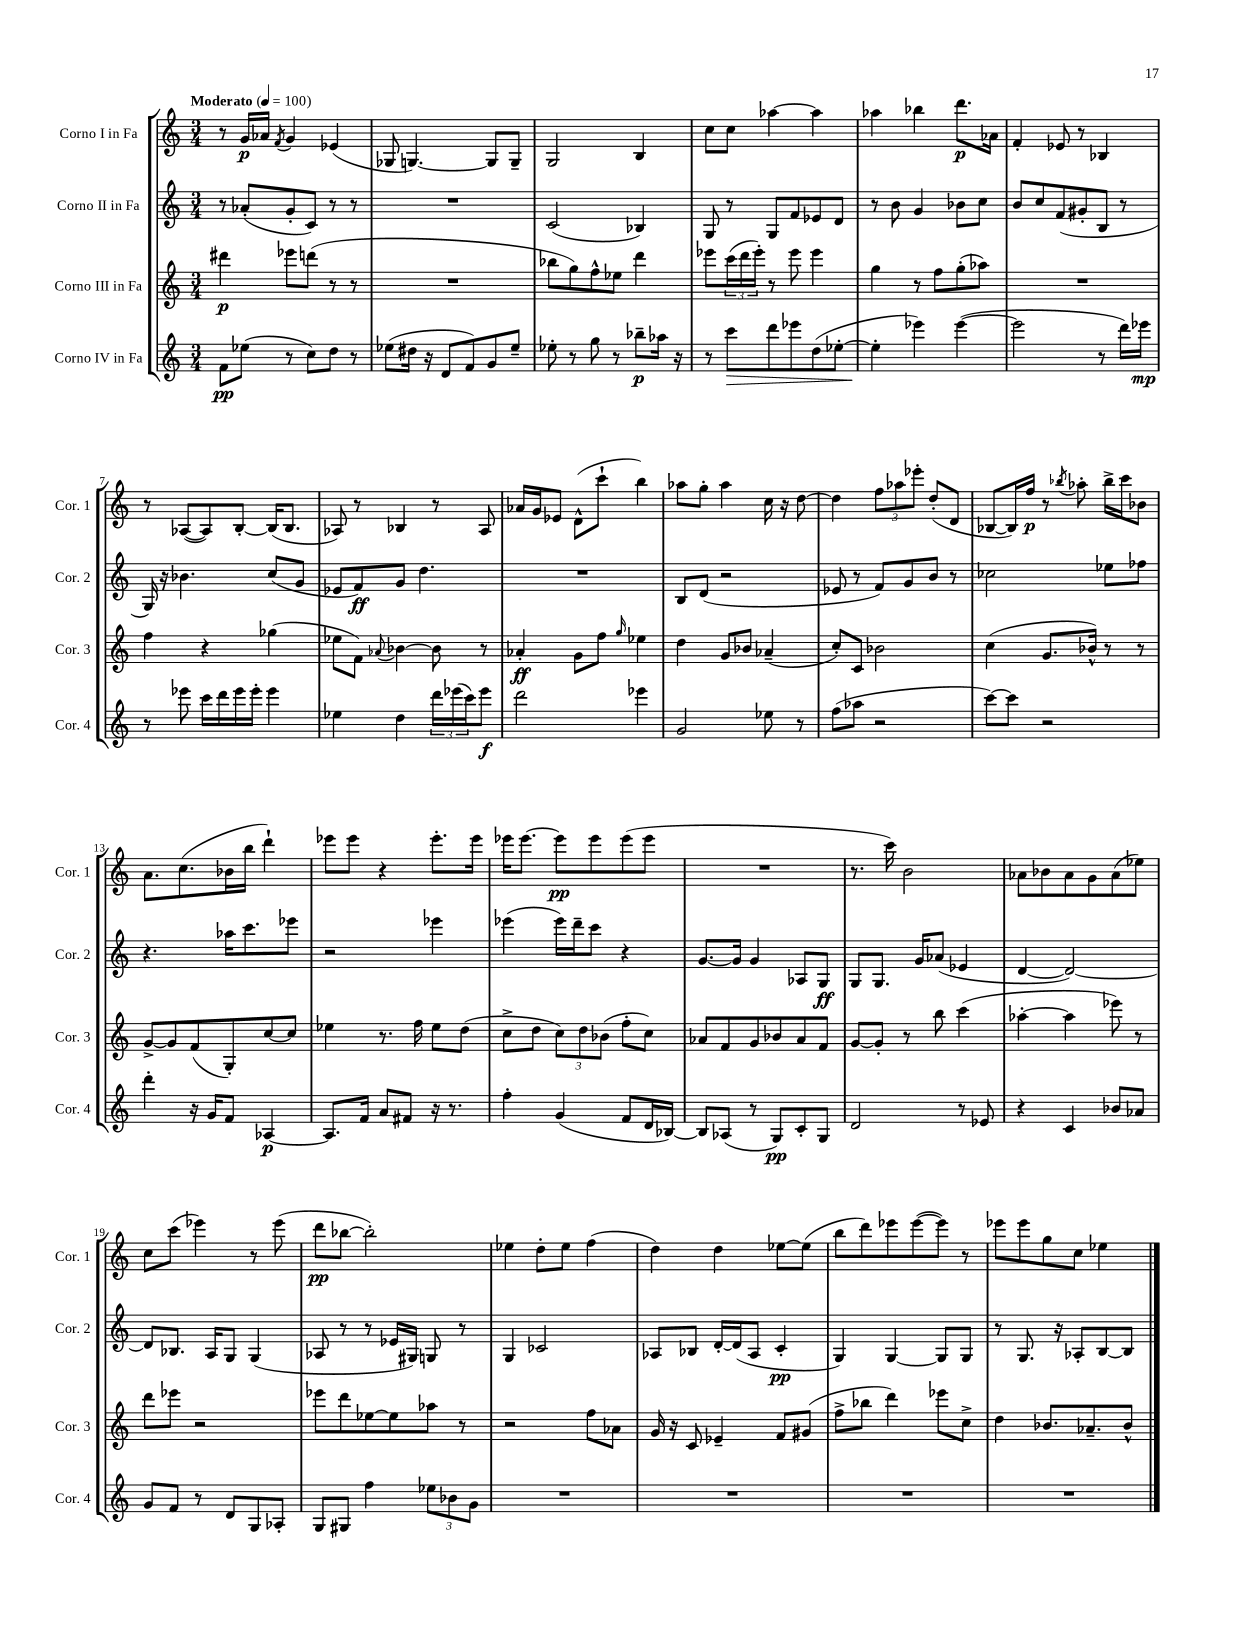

**kern	**dynam	**kern	**dynam	**kern	**dynam	**kern	**dynam
*part4	*part4	*part3	*part3	*part2	*part2	*part1	*part1
*staff4	*staff4	*staff3	*staff3	*staff2	*staff2	*staff1	*staff1
*I"Corno IV in Fa	*	*I"Corno III in Fa	*	*I"Corno II in Fa	*	*I"Corno I in Fa	*
*I'Cor. 4	*	*I'Cor. 3	*	*I'Cor. 2	*	*I'Cor. 1	*
*clefG2	*	*clefG2	*	*clefG2	*	*clefG2	*
*k[]	*	*k[]	*	*k[]	*	*k[]	*
*M3/4	*	*M3/4	*	*M3/4	*	*M3/4	*
*MM100	*	*MM100	*	*MM100	*	*MM100	*
=1	=1	=1	=1	=1	=1	=1	=1
!	!	!	!	!	!	!LO:TX:a:B:t=Moderato	!
8f\L	pp	4ddd#X\	p	8r	.	8r	.
(8ee-X\J	.	.	.	(8a-X'/L	.	16g/LL	p
.	.	.	.	.	.	16a-X/JJ	.
.	.	.	.	.	.	8qf/	.
8r	.	8eee-X\L	.	8g'/	.	4g/	.
8cc\L)	.	(8dddn\J	.	8c/J)	.	.	.
8dd\J	.	8r	.	8r	.	(4e-X/	.
8r	.	8r	.	8r	.	.	.
=2	=2	=2	=2	=2	=2	=2	=2
(8ee-X\L	.	2.r	.	2.r	.	8G-X/	.
16dd#X\Jk	.	.	.	.	.	[4.Gn/)	.
16r	.	.	.	.	.	.	.
8d/L	.	.	.	.	.	.	.
8f/)	.	.	.	.	.	.	.
8g/	.	.	.	.	.	8G/L]	.
8ee-~/J	.	.	.	.	.	8G~/J	.
=3	=3	=3	=3	=3	=3	=3	=3
8ee-X'\	.	8bb-X\L	.	(2c/	.	2G/	.
8r	.	8gg\)	.	.	.	.	.
8gg\	.	8ff^^\	.	.	.	.	.
8r	.	8ee-X\J	.	.	.	.	.
8bb-X~\L	p	4ddd\	.	4B-X/)	.	4B/	.
16aa-X\Jk	.	.	.	.	.	.	.
16r	.	.	.	.	.	.	.
=4	=4	=4	=4	=4	=4	=4	=4
8r	.	8eee-X\L	.	8G/	.	8cc\L	.
!	!LO:HP:b	!	!	!	!	!	!
8ccc\L	>	(24ccc\L	.	8r	.	8cc\J	.
.	.	24ddd\	.	.	.	.	.
.	.	24eee-'\JJ)	.	.	.	.	.
8ddd\	.	8r	.	8G/L	.	[4aa-X\	.
8eee-X\	.	8eee-\	.	8f/	.	.	.
(8dd\	.	4eee-\	.	8e-X/	.	4aa-\]	.
[8ee-X'\J	.	.	.	8d/J	.	.	.
=5	=5	=5	=5	=5	=5	=5	=5
4ee-'\]	.	4gg\	.	8r	.	4aa-X\	.
.	.	.	.	8b\	.	.	.
4eee-X\)	]	8r	.	4g/	.	4bb-X\	.
.	.	8ff\L	.	.	.	.	.
([4eee-\	.	(8gg'\	.	8b-X\L	.	8.ddd\L	p
.	.	8aa-X\J)	.	8cc\J	.	.	.
.	.	.	.	.	.	16a-X\Jk	.
=6	=6	=6	=6	=6	=6	=6	=6
2eee-\]	.	2.r	.	8b/L	.	4f'/	.
.	.	.	.	8cc/	.	.	.
.	.	.	.	(8f/	.	8e-X/	.
.	.	.	.	8g#X'/	.	8r	.
8r	.	.	.	8B/J	.	4B-X/	.
16ddd\LL)	.	.	.	8r	.	.	.
16eee-X\JJ	mp	.	.	.	.	.	.
!!LO:LB:g=z
=7	=7	=7	=7	=7	=7	=7	=7
8r	.	4ff\	.	16G/)	.	8r	.
.	.	.	.	16r	.	.	.
8eee-X\	.	.	.	4.b-X\	.	([8A-X/L	.
16ccc\LL	.	4r	.	.	.	8A-/])	.
16ddd\	.	.	.	.	.	.	.
16eee-\	.	.	.	.	.	[8B'/J	.
16eee-'\JJ	.	.	.	.	.	.	.
4eee-\	.	(4gg-X\	.	(8cc/L	.	(16B/KL]	.
.	.	.	.	.	.	8.B/J	.
.	.	.	.	8g/J	.	.	.
=8	=8	=8	=8	=8	=8	=8	=8
4ee-X\	.	8ee-X\L	.	8e-X/L	.	8A-X/)	.
.	.	8f\J)	.	8f/)	ff	8r	.
.	.	8qqa-X/	.	.	.	.	.
4dd\	.	[4b-X\	.	8g/J	.	4B-X/	.
.	.	.	.	4.dd\	.	.	.
24ddd\LL	.	8b-\]	.	.	.	8r	.
(24eee-X\	.	.	.	.	.	.	.
24ccc\J)	.	.	.	.	.	.	.
8eee-\J	f	8r	.	.	.	8A-/	.
=9	=9	=9	=9	=9	=9	=9	=9
2ddd\	.	4a-X'/	ff	2.r	.	16a-X/LL	.
.	.	.	.	.	.	16g/J	.
.	.	.	.	.	.	8e-X/J	.
.	.	8g\L	.	.	.	(8d^^\L	.
.	.	8ff\J	.	.	.	8ccc`\J	.
.	.	16qqgg/	.	.	.	.	.
4eee-X\	.	4ee-X\	.	.	.	4bb\)	.
=10	=10	=10	=10	=10	=10	=10	=10
2g/	.	4dd\	.	8B/L	.	8aa-X\L	.
.	.	.	.	(8d/J	.	8gg'\J	.
.	.	8g/L	.	2r	.	4aa-\	.
.	.	8b-X/J	.	.	.	.	.
8ee-X\	.	(4a-X~/	.	.	.	16cc\	.
.	.	.	.	.	.	16r	.
8r	.	.	.	.	.	[8dd\	.
=11	=11	=11	=11	=11	=11	=11	=11
(8ff\L	.	8cc'/L)	.	8e-X/	.	4dd\]	.
8aa-X\J	.	8c/J	.	8r	.	.	.
2r	.	2b-X\	.	8f/L)	.	12ff\L	.
.	.	.	.	.	.	12aa-X\	.
.	.	.	.	8g/	.	.	.
.	.	.	.	.	.	12eee-X'\J	.
.	.	.	.	8b/J	.	(8dd'/L	.
.	.	.	.	8r	.	8d/J	.
=12	=12	=12	=12	=12	=12	=12	=12
[8ccc\L)	.	(4cc\	.	2cc-X\	.	[8B-X/L	.
8ccc\J]	.	.	.	.	.	16B-/L])	.
.	.	.	.	.	.	16ff/JJ	p
2r	.	8.g/L	.	.	.	8r	.
.	.	.	.	.	.	8qbb-X/	.
.	.	.	.	.	.	8aa-X'\	.
.	.	16b-X^^/Jk)	.	.	.	.	.
.	.	8r	.	8ee-X\L	.	16bb-^\LL	.
.	.	.	.	.	.	16ccc\J	.
.	.	8r	.	8ff-X\J	.	8b-X\J	.
!!LO:LB:g=z
=13	=13	=13	=13	=13	=13	=13	=13
4ddd'\	.	[8g^/L	.	4.r	.	8.a\L	.
.	.	8g/]	.	.	.	.	.
.	.	.	.	.	.	(8.cc\	.
16r	.	(8f/	.	.	.	.	.
16g/KL	.	.	.	.	.	.	.
8f/J	.	8G'/)	.	16aa-X\KL	.	16b-X\L	.
.	.	.	.	8.ccc\	.	16bb\JJ	.
[4A-X/	p	[8cc/	.	.	.	4ddd`\)	.
.	.	8cc/J]	.	8eee-X\J	.	.	.
=14	=14	=14	=14	=14	=14	=14	=14
8.A-/L]	.	4ee-X\	.	2r	.	8eee-X\L	.
.	.	.	.	.	.	8eee-\J	.
16f/Jk	.	.	.	.	.	.	.
8a/L	.	8.r	.	.	.	4r	.
8f#X/J	.	.	.	.	.	.	.
.	.	16ff\	.	.	.	.	.
16r	.	8ee-\L	.	4eee-X\	.	8.eee-'\L	.
8.r	.	.	.	.	.	.	.
.	.	(8dd\J	.	.	.	.	.
.	.	.	.	.	.	16eee-\Jk	.
=15	=15	=15	=15	=15	=15	=15	=15
4ff'\	.	8cc^\L	.	(4eee-X\	.	16eee-X\KL	.
.	.	.	.	.	.	[8.eee-\J	.
.	.	8dd\J	.	.	.	.	.
(4g/	.	12cc\L)	.	16eee-\LL)	.	8eee-\L]	pp
.	.	.	.	16ddd~\J	.	.	.
.	.	12dd\	.	.	.	.	.
.	.	.	.	8ccc\J	.	8eee-\	.
.	.	(12b-X\J	.	.	.	.	.
8f/L	.	8ff'\L	.	4r	.	(8eee-\	.
16d/L	.	8cc\J)	.	.	.	8eee-\J	.
[16B-X/JJ)	.	.	.	.	.	.	.
=16	=16	=16	=16	=16	=16	=16	=16
8B-/L]	.	8a-X/L	.	[8.g/L	.	2.r	.
(8A-X/J	.	8f/	.	.	.	.	.
.	.	.	.	16g/Jk]	.	.	.
8r	.	8g/	.	4g/	.	.	.
8G/L)	pp	8b-X/	.	.	.	.	.
8c'/	.	8a-/	.	8A-X/L	.	.	.
8G/J	.	8f/J	.	8G/J	ff	.	.
=17	=17	=17	=17	=17	=17	=17	=17
2d/	.	[8g/L	.	8G/L	.	8.r	.
.	.	8g'/J]	.	8.G/J	.	.	.
.	.	.	.	.	.	16ccc\)	.
.	.	8r	.	.	.	2b\	.
.	.	.	.	16g/KL	.	.	.
.	.	8bb\	.	(8a-X/J	.	.	.
8r	.	(4ccc\	.	4e-X/	.	.	.
8e-X/	.	.	.	.	.	.	.
=18	=18	=18	=18	=18	=18	=18	=18
4r	.	[4aa-X'\	.	[4d/	.	8a-X\L	.
.	.	.	.	.	.	8b-X\	.
4c/	.	4aa-\]	.	2d/_)	.	8a-\	.
.	.	.	.	.	.	8g\	.
8b-X/L	.	8eee-X\)	.	.	.	(8a-\	.
8a-X/J	.	8r	.	.	.	8ee-X\J)	.
!!LO:LB:g=z
=19	=19	=19	=19	=19	=19	=19	=19
8g/L	.	8ddd\L	.	8d/L]	.	8cc\L	.
8f/J	.	8eee-X\J	.	8.B-X/J	.	(8ccc\J	.
8r	.	2r	.	.	.	4eee-X\)	.
.	.	.	.	16A/KL	.	.	.
8d/L	.	.	.	8G/J	.	.	.
8G/	.	.	.	(4G/	.	8r	.
8A-X'/J	.	.	.	.	.	(8eee-\	.
=20	=20	=20	=20	=20	=20	=20	=20
8G/L	.	8eee-X\L	.	8A-X/	.	8ddd\L	pp
8G#X/J	.	8ddd\	.	8r	.	[8bb-X\J	.
4ff\	.	[8ee-X\	.	8r	.	2bb-'\])	.
.	.	8ee-\]	.	16e-X/LL	.	.	.
.	.	.	.	16G#X/JJ)	.	.	.
12ee-X\L	.	8aa-X\J	.	8Gn/	.	.	.
12b-X\	.	.	.	.	.	.	.
.	.	8r	.	8r	.	.	.
12g\J	.	.	.	.	.	.	.
=21	=21	=21	=21	=21	=21	=21	=21
2.r	.	2r	.	4G/	.	4ee-X\	.
.	.	.	.	2c-X/	.	8dd'\L	.
.	.	.	.	.	.	8ee-\J	.
.	.	8ff\L	.	.	.	(4ff\	.
.	.	8a-X\J	.	.	.	.	.
=22	=22	=22	=22	=22	=22	=22	=22
2.r	.	16g/	.	8A-X/L	.	4dd\)	.
.	.	16r	.	.	.	.	.
.	.	8c/	.	8B-X/J	.	.	.
.	.	4e-X~/	.	[16d'/LL	.	4dd\	.
.	.	.	.	(16d/J]	.	.	.
.	.	.	.	8A-/J	.	.	.
.	.	8f/L	.	4c'/	pp	[8ee-X\L	.
.	.	(8g#X/J	.	.	.	(8ee-\J]	.
=23	=23	=23	=23	=23	=23	=23	=23
2.r	.	8ff^\L	.	4G/)	.	8bb\L	.
.	.	8bb-X\J	.	.	.	8ddd\)	.
.	.	4ddd\)	.	[4G/	.	8eee-X\	.
.	.	.	.	.	.	([8eee-\	.
.	.	8eee-X\L	.	8G/L]	.	8eee-\J])	.
.	.	8cc^\J	.	8G/J	.	8r	.
=24	=24	=24	=24	=24	=24	=24	=24
2.r	.	4dd\	.	8r	.	8eee-X\L	.
.	.	.	.	8.G/	.	8eee-\	.
.	.	8.b-X/L	.	.	.	8gg\	.
.	.	.	.	16r	.	.	.
.	.	.	.	8A-X'/L	.	8cc\J	.
.	.	8.a-X~/	.	.	.	.	.
.	.	.	.	[8B/	.	4ee-X\	.
.	.	8b-^^/J	.	8B/J]	.	.	.
==	==	==	==	==	==	==	==
*-	*-	*-	*-	*-	*-	*-	*-
